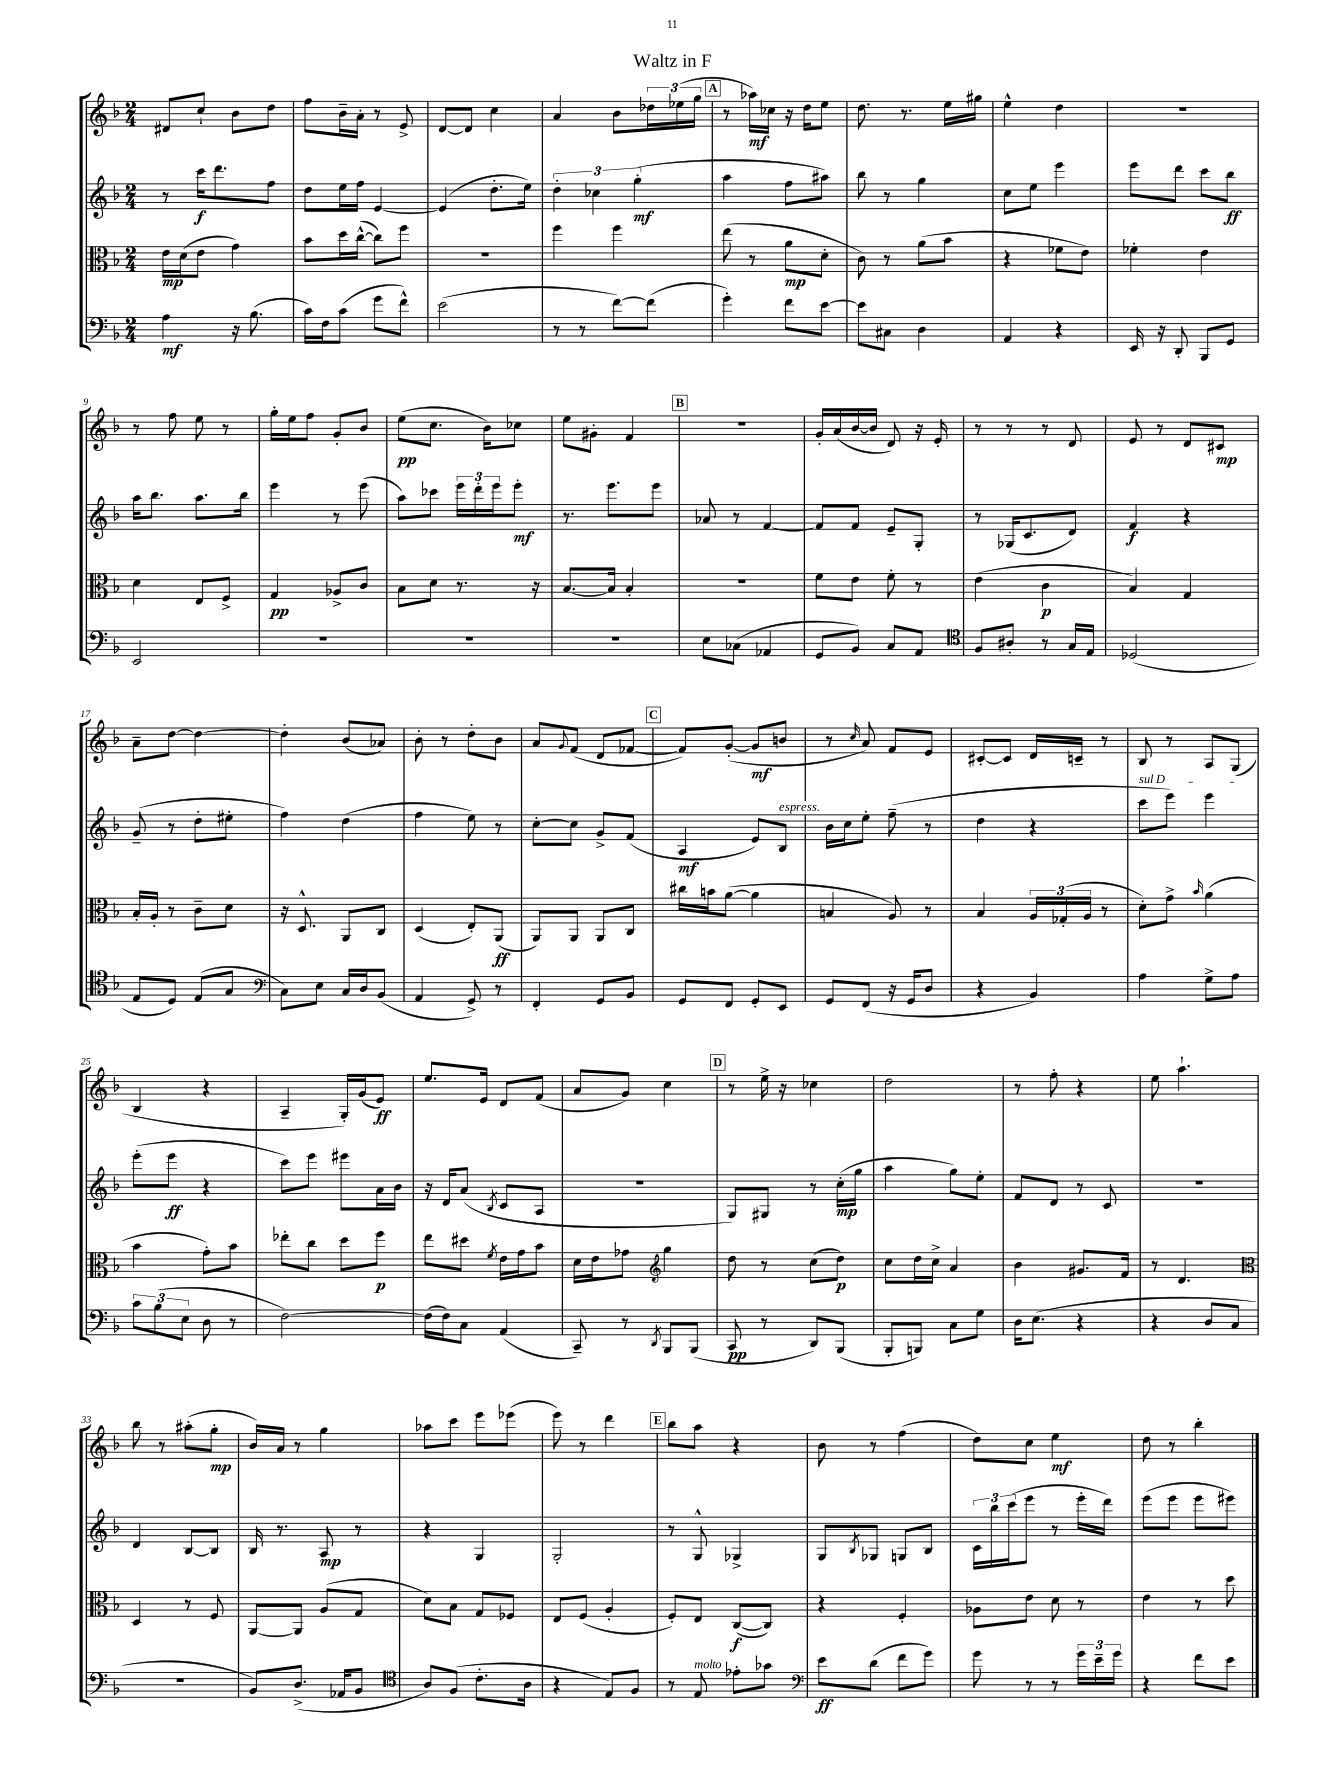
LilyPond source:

\header { title = "Waltz in F" }
<<
\new StaffGroup <<
\new Staff = "s0" {
    \clef treble \key f \major \numericTimeSignature \time 2/4
    dis'8 c''8-! bes'8 d''8 |
    f''8 bes'16-- a'16-. r8 e'8-> |
    d'8~ d'8 c''4 |
    a'4 bes'8 \tuplet 3/2 { des''16 ees''16( g''16 } |
    \mark \markup { \box "A" } r8 aes''16\mf) ces''16 r16 d''16 e''8 |
    d''8. r8. e''16 gis''16 |
    e''4-^ d''4 |
    r2 |
    r8 f''8 e''8 r8 |
    g''16-. e''16 f''8 g'8-. bes'8 |
    e''8\pp( c''8. bes'16) ces''8 |
    e''8 gis'8-. f'4 |
    \mark \markup { \box "B" } R2 |
    g'16-. a'16( bes'16~ bes'16 d'8) r16 e'16-. |
    r8 r8 r8 d'8 |
    e'8 r8 d'8 cis'8\mp |
    a'8-- d''8~ d''4~ |
    d''4-. bes'8( aes'8) |
    bes'8-. r8 d''8-. bes'8 |
    a'8 \appoggiatura { g'8 } f'8( d'8 fes'8~ |
    \mark \markup { \box "C" } fes'8) g'8~-.( g'8\mf b'8 |
    r8 \grace { c''16 } a'8) f'8 e'8 |
    cis'8~-. cis'8 d'16 c'16-- r8 |
    bes8 r8 a8 g8( |
    bes4 r4 |
    a4-- g16-.) g'16( e'8\ff) |
    e''8. e'16 d'8 f'8( |
    a'8 g'8) c''4 |
    \mark \markup { \box "D" } r8 e''16-> r16 ces''4 |
    d''2 |
    r8 f''8-. r4 |
    e''8 a''4.-! |
    bes''8 r8 ais''8-.( g''8-.\mp |
    bes'16) a'16 r8 g''4 |
    aes''8 c'''8 e'''8 ees'''8( |
    e'''8) r8 d'''4 |
    \mark \markup { \box "E" } bes''8 a''8 r4 |
    bes'8 r8 f''4( |
    d''8) c''8 e''4\mf |
    d''8 r8 bes''4-. \bar "|." |
}
\new Staff = "s1" {
    \clef treble \key f \major \numericTimeSignature \time 2/4
    r8 c'''16\f d'''8. f''8 |
    d''8 e''16 f''16 e'4~ |
    e'4( d''8.-. e''16) |
    \tuplet 3/2 { d''4-. ces''4 g''4-.\mf( } |
    \mark \markup { \box "A" } a''4 f''8 ais''8) |
    bes''8 r8 g''4 |
    c''8 e''8 e'''4 |
    e'''8 d'''8 c'''8 bes''8\ff |
    a''16 bes''8. a''8. bes''16 |
    e'''4 r8 e'''8( |
    a''8) ces'''8 \tuplet 3/2 { e'''16 d'''16-. e'''16 } e'''8-.\mf |
    r8. e'''8. e'''8 |
    \mark \markup { \box "B" } aes'8 r8 f'4~ |
    f'8 f'8 e'8-- g8-. |
    r8 ges16( c'8. d'8) |
    f'4\f r4 |
    g'8--( r8 d''8-. eis''8-. |
    f''4) d''4( |
    f''4 e''8) r8 |
    c''8~-. c''8 g'8-> f'8( |
    \mark \markup { \box "C" } a4\mf e'8) bes8^\markup { \italic "espress." } |
    bes'16 c''16 e''8-. f''8--( r8 |
    d''4 r4 |
    \once \override TextSpanner.bound-details.left.text = \markup { \italic "sul D" } c'''8\startTextSpan e'''8) e'''4 |
    e'''8-.( e'''8\ff\stopTextSpan r4 |
    c'''8) e'''8 eis'''8 a'16 bes'16 |
    r16 d'16 a'8( \acciaccatura { bes8 } c'8 a8 |
    R2 |
    \mark \markup { \box "D" } g8) gis8 r8 c''16-.\mp( g''16 |
    a''4 g''8) e''8-. |
    f'8 d'8 r8 c'8 |
    r2 |
    d'4 bes8~ bes8 |
    bes16 r8. a8\mp r8 |
    r4 g4 |
    g2-. |
    \mark \markup { \box "E" } r8 g8-^ ges4-> |
    g8 \acciaccatura { bes8 } ges8 g8 bes8 |
    \tuplet 3/2 { c'16 bes''16 c'''16( } e'''8 r8 e'''16-. d'''16) |
    e'''8( e'''8 e'''8 eis'''8) \bar "|." |
}
\new Staff = "s2" {
    \clef alto \key f \major \numericTimeSignature \time 2/4
    e'16\mp d'16( e'8 g'4) |
    bes'8 d''16 c''16~-^( c''8) f''8 |
    r2 |
    f''4 f''4 |
    \mark \markup { \box "A" } e''8( r8 a'8\mp d'8-. |
    c'8) r8 a'8( bes'8 |
    r4 fes'8 e'8) |
    fes'4-. e'4 |
    d'4 e8 f8-> |
    g4\pp aes8-> c'8 |
    bes8 d'8 r8. r16 |
    bes8.~ bes16 bes4-. |
    \mark \markup { \box "B" } R2 |
    f'8 e'8 f'8-. r8 |
    e'4( c'4\p |
    bes4) g4 |
    bes16-. a16-. r8 c'8-- d'8 |
    r16 d8.-^ a,8 c8 |
    d4( e8-.) a,8\ff( |
    a,8) a,8 a,8 c8 |
    \mark \markup { \box "C" } cis''16 b'16 a'8~( a'4 |
    b4 a8) r8 |
    bes4 \tuplet 3/2 { a16 ges16-.( a16 } r8 |
    d'8-.) g'8-> \grace { bes'16 } a'4( |
    bes'4 g'8-.) bes'8 |
    ees''8-. c''8 d''8 f''8\p |
    e''8 dis''8 \acciaccatura { f'8 } e'16 g'16 bes'8 |
    d'16 e'16 ges'8 \clef treble g''4 |
    \mark \markup { \box "D" } d''8 r8 c''8( d''8\p) |
    c''8 d''16 c''16-> a'4 |
    bes'4 gis'8. f'16 |
    r8 d'4. |
    \clef alto d4 r8 f8 |
    a,8~ a,8 a8( g8 |
    d'8) bes8 g8 fes8 |
    e8 f8( a4-. |
    \mark \markup { \box "E" } f8-.) e8 c8~\f( c8) |
    r4 f4-. |
    aes8 e'8 d'8 r8 |
    e'4 r8 d''8 \bar "|." |
}
\new Staff = "s3" {
    \clef bass \key f \major \numericTimeSignature \time 2/4
    a4\mf r16 bes8.( |
    c'16) f16 c'8( g'8 f'8-^) |
    e'2( |
    r8 r8 f'8~) f'8( |
    \mark \markup { \box "A" } g'4-.) f'8 e'8~ |
    e'8 cis8 d4 |
    a,4 r4 |
    e,16 r16 d,8-. bes,,8 g,8 |
    e,2 |
    R2 |
    R2 |
    R2 |
    \mark \markup { \box "B" } e8 ces8( aes,4 |
    g,8 bes,8) c8 a,8 |
    \clef tenor f8 ais8-. r8 g16 e16 |
    des2( |
    e8 d8) e8( g8 |
    \clef bass c8) e8 c16 d16 bes,8( |
    a,4 g,8->) r8 |
    f,4-. g,8 bes,8 |
    \mark \markup { \box "C" } g,8 f,8 g,8-. e,8 |
    g,8 f,8( r16 g,16 d8 |
    r4 bes,4) |
    a4 g8-> a8 |
    \tuplet 3/2 { c'8 bes8( e8 } d8 r8 |
    f2~) |
    f16( f16) c8 a,4( |
    c,8--) r8 \acciaccatura { d,8 } bes,,8 bes,,8( |
    \mark \markup { \box "D" } c,8\pp r8 d,8) bes,,8( |
    bes,,8-. b,,8) c8 g8 |
    d16 e8.( r4 |
    r4 d8 c8 |
    r2 |
    bes,8) d8.->( aes,16 bes,8 |
    \clef tenor a8) f8( c'8.-. a16 |
    r4 e8) f8 |
    \mark \markup { \box "E" } r8 e8^\markup { \italic "molto" } ees'8-. ges'8 |
    \clef bass e'8\ff d'8( f'8 g'8) |
    g'8 r8 r8 \tuplet 3/2 { g'16 e'16-- g'16 } |
    r4 f'8 e'8 \bar "|." |
}
>>
>>
